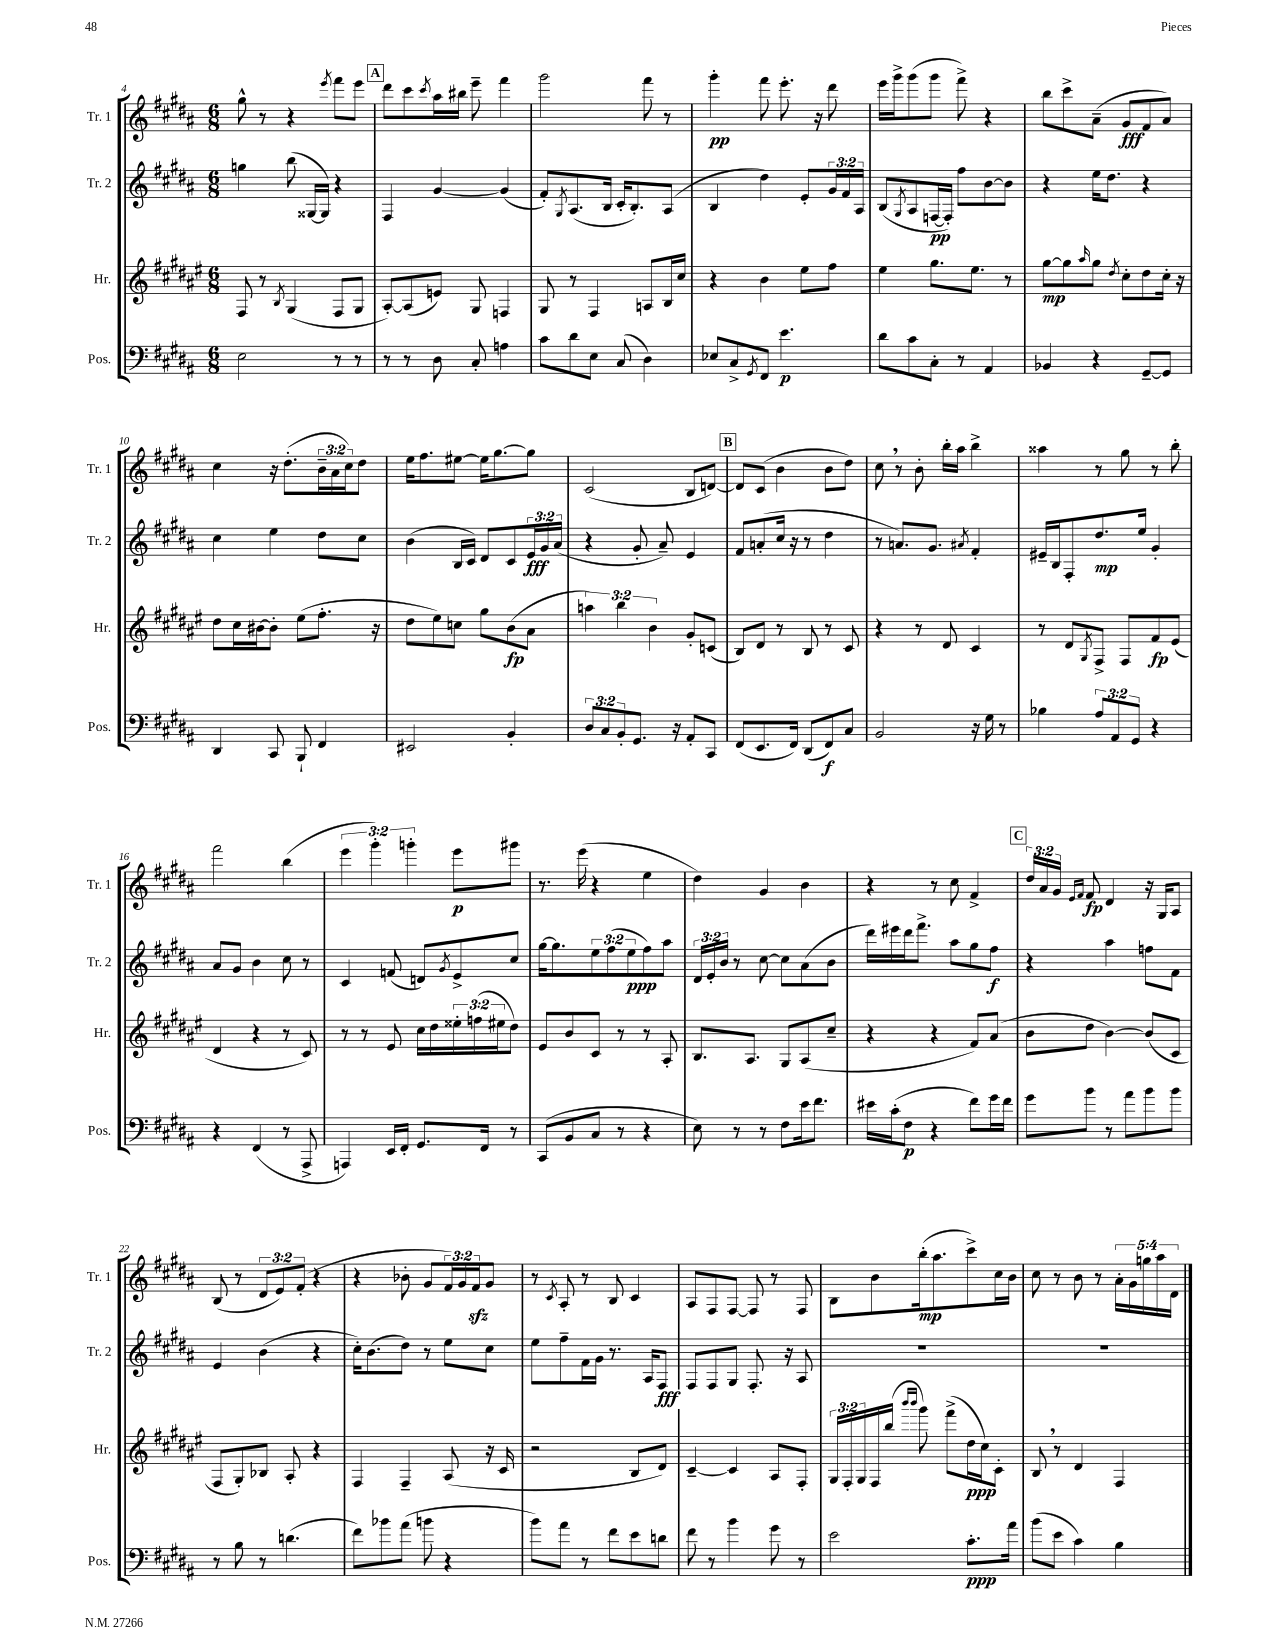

**kern	**dynam	**kern	**dynam	**kern	**dynam	**kern	**dynam
*part4	*part4	*part3	*part3	*part2	*part2	*part1	*part1
*staff4	*staff4	*staff3	*staff3	*staff2	*staff2	*staff1	*staff1
*I"Pos.	*	*I"Hr.	*	*I"Tr. 2	*	*I"Tr. 1	*
*I'Pos.	*	*I'Hr.	*	*I'Tr. 2	*	*I'Tr. 1	*
*clefF4	*	*clefG2	*	*clefG2	*	*clefG2	*
*k[f#c#g#d#a#]	*	*k[f#c#g#d#a#e#]	*	*k[f#c#g#d#a#]	*	*k[f#c#g#d#a#]	*
*M6/8	*	*M6/8	*	*M6/8	*	*M6/8	*
=4	=4	=4	=4	=4	=4	=4	=4
2E\	.	8F#/	.	4ggn\	.	8gg#^^\	.
.	.	8r	.	.	.	8r	.
.	.	8qB/	.	.	.	.	.
.	.	(4G#/	.	(8bb\	.	4r	.
.	.	.	.	[16G##X/LL	.	.	.
.	.	.	.	16G##/JJ])	.	.	.
.	.	.	.	.	.	8qeee/	.
8r	.	8F#/L	.	4r	.	8fff#\L	.
8r	.	8G#/J	.	.	.	8eee\J	.
!!LO:REH:place=s1:t=A
=5	=5	=5	=5	=5	=5	=5	=5
8r	.	[8A#'/L)	.	4F#/	.	8ddd#\L	.
8r	.	(8A#/]	.	.	.	8ccc#\	.
.	.	.	.	.	.	8qccc#/	.
8D#\	.	8en/J)	.	[4g#/	.	16aa#\L	.
.	.	.	.	.	.	16bb#X\JJ	.
8C#'/	.	8G#/	.	.	.	8eee~\	.
4An\	.	4Fn/	.	(4g#/]	.	4fff#\	.
=6	=6	=6	=6	=6	=6	=6	=6
8c#\L	.	8G#/	.	8f#'/L)	.	2ggg#\	.
.	.	.	.	8qG#/	.	.	.
8d#\	.	8r	.	(8.A#/	.	.	.
8E\J	.	4F#/	.	.	.	.	.
.	.	.	.	16B/Jk	.	.	.
(8C#/	.	.	.	16c#'/KL	.	.	.
.	.	.	.	8.B'/)	.	.	.
4D#\)	.	8An/L	.	.	.	8fff#\	.
.	.	16B/L	.	(8A#/J	.	8r	.
.	.	16cc#/JJ	.	.	.	.	.
=7	=7	=7	=7	=7	=7	=7	=7
8E-X/L	.	4r	.	4B/	.	4ggg#'\	pp
8C#^/	.	.	.	.	.	.	.
8qGG#/	.	.	.	.	.	.	.
8FF#/J	.	4b\	.	4dd#\)	.	8fff#\	.
4.e\	p	.	.	.	.	8.eee'\	.
.	.	8ee#\L	.	8e'/L	.	.	.
.	.	.	.	.	.	16r	.
.	.	8ff#\J	.	24g#/L	.	8ddd#\	.
.	.	.	.	24f#/	.	.	.
.	.	.	.	24A#/JJ	.	.	.
=8	=8	=8	=8	=8	=8	=8	=8
8d#\L	.	4ee#\	.	(8B/L	.	16eee\LL	.
.	.	.	.	.	.	16ggg#^\J	.
.	.	.	.	8qG#/	.	.	.
8c#\	.	.	.	8A#/	.	(8ggg#\	.
8C#'\J	.	8.gg#\L	.	[16Fn/L	pp	8ggg#\J	.
.	.	.	.	16F'/JJ])	.	.	.
8r	.	.	.	8ff#\L	.	8fff#^\)	.
.	.	8.ee#\J	.	.	.	.	.
4AA#/	.	.	.	[8b\	.	4r	.
.	.	8r	.	8b\J]	.	.	.
=9	=9	=9	=9	=9	=9	=9	=9
4BB-X/	.	[8gg#\L	mp	4r	.	8bb\L	.
.	.	8gg#\]	.	.	.	8ccc#^\	.
.	.	16qqaa#/	.	.	.	.	.
4r	.	8gg#\J	.	16ee\KL	.	(8a#~\J	.
.	.	.	.	8.dd#\J	.	.	.
.	.	8qdd#/	.	.	.	.	.
.	.	8cc#'\L	.	.	.	8g#/L	fff
[8GG#~/L	.	8dd#\	.	4r	.	8f#/	.
8GG#/J]	.	16cc#'\Jk	.	.	.	8a#/J)	.
.	.	16r	.	.	.	.	.
!!LO:LB:g=z
=10	=10	=10	=10	=10	=10	=10	=10
4DD#/	.	8dd#\L	.	4cc#\	.	4cc#\	.
.	.	16cc#\L	.	.	.	.	.
.	.	[16b#X\J	.	.	.	.	.
8CC#/	.	8b#'\J]	.	4ee\	.	16r	.
.	.	.	.	.	.	(8.dd#'\L	.
8BBB`/	.	(8ee#\L	.	.	.	.	.
4FF#/	.	8.ff#'\J	.	8dd#\L	.	24b~\L	.
.	.	.	.	.	.	24a#\	.
.	.	.	.	.	.	24cc#\J)	.
.	.	.	.	8cc#\J	.	8dd#\J	.
.	.	16r	.	.	.	.	.
=11	=11	=11	=11	=11	=11	=11	=11
2EE#X/	.	8dd#\L	.	(4b\	.	16ee\KL	.
.	.	.	.	.	.	8.ff#\	.
.	.	8ee#\)	.	.	.	.	.
.	.	8ccn\J	.	16B/LL	.	[8ee#X\J	.
.	.	.	.	16c#/JJ)	.	.	.
.	.	8gg#\L	.	8d#/L	.	16ee#\KL]	.
.	.	.	.	.	.	[8.gg#\	.
4BB'/	.	(8b\	fp	8c#/	.	.	.
.	.	8a#\J	.	24e/L	fff	8gg#\J]	.
.	.	.	.	24g#/	.	.	.
.	.	.	.	(24a#/JJ	.	.	.
=12	=12	=12	=12	=12	=12	=12	=12
12D#/L	.	6aan\)	.	4r	.	(2c#/	.
12C#/	.	.	.	.	.	.	.
12BB'/	.	6bb\	.	.	.	.	.
8.GG#/J	.	.	.	8g#'/	.	.	.
.	.	6b\	.	.	.	.	.
.	.	.	.	8a#~/)	.	.	.
16r	.	.	.	.	.	.	.
8AA#'/L	.	8g#'/L	.	4e/	.	8B/L	.
8CC#/J	.	(8cn/J	.	.	.	[8dn/J)	.
!!LO:REH:place=s1:t=B
=13	=13	=13	=13	=13	=13	=13	=13
(8FF#/L	.	8B/L)	.	8f#/L	.	8d/L]	.
8.EE/	.	8d#/J	.	(8an'/	.	(8c#/J	.
.	.	8r	.	16cc#/Jk	.	4b\	.
16FF#/Jk)	.	.	.	16r	.	.	.
(8DD#/L	.	8B/	.	8r	.	.	.
8FF#/)	f	8r	.	4dd#\	.	8b\L	.
8C#/J	.	8c#/	.	.	.	8dd#\J)	.
=14	=14	=14	=14	=14	=14	=14	=14
2BB/	.	4r	.	8r	.	8cc#,\	.
.	.	.	.	8.an/L)	.	8r	.
.	.	8r	.	.	.	8b'\	.
.	.	.	.	8.g#/J	.	.	.
.	.	8d#/	.	.	.	16bb'\LL	.
.	.	.	.	.	.	16aa#\JJ	.
.	.	.	.	8qa#X/	.	.	.
16r	.	4c#/	.	4f#'/	.	4bb^\	.
16G#\	.	.	.	.	.	.	.
8r	.	.	.	.	.	.	.
=15	=15	=15	=15	=15	=15	=15	=15
4B-X\	.	8r	.	16e#X~/LL	.	4aa##X\	.
.	.	.	.	16B/J	.	.	.
.	.	8d#/L	.	8F#'/	.	.	.
.	.	8qG#/	.	.	.	.	.
12A#/L	.	8F#^/J	.	8.dd#/	mp	8r	.
12AA#/	.	.	.	.	.	.	.
.	.	8F#/L	.	.	.	8gg#\	.
12GG#/J	.	.	.	.	.	.	.
.	.	.	.	16ee/Jk	.	.	.
4r	.	8f#/	fp	4g#'/	.	8r	.
.	.	(8e#/J	.	.	.	8bb'\	.
!!LO:LB:g=z
=16	=16	=16	=16	=16	=16	=16	=16
4r	.	4d#/	.	8a#/L	.	2fff#\	.
.	.	.	.	8g#/J	.	.	.
(4FF#/	.	4r	.	4b\	.	.	.
8r	.	8r	.	8cc#\	.	(4bb\	.
8AAA#^/	.	8c#/)	.	8r	.	.	.
=17	=17	=17	=17	=17	=17	=17	=17
4AAAn/)	.	8r	.	4c#/	.	6eee\	.
.	.	8r	.	.	.	.	.
.	.	.	.	.	.	6ggg#'\)	.
16EE/LL	.	8e#/	.	(8fn/	.	.	.
16FF#'/JJ	.	.	.	.	.	.	.
.	.	.	.	.	.	6gggn'\	.
8.GG#/L	.	16cc#\LL	.	8dn/L)	.	.	.
.	.	16dd#\	.	.	.	.	.
.	.	.	.	8qg#/	.	.	.
.	.	24ee##X'\	.	8e^/	.	8eee\L	p
.	.	(24ffn\	.	.	.	.	.
16FF#/Jk	.	.	.	.	.	.	.
.	.	24ee#X\J	.	.	.	.	.
8r	.	8dd#\J)	.	8cc#/J	.	8ggg#X\J	.
=18	=18	=18	=18	=18	=18	=18	=18
(8CC#/L	.	8e#/L	.	[16gg#\KL	.	8.r	.
.	.	.	.	8.gg#\]	.	.	.
8BB/	.	8b/	.	.	.	.	.
.	.	.	.	.	.	(16eee\	.
8C#/J	.	8c#/J	.	12ee\	.	4r	.
.	.	.	.	(12ff#\	.	.	.
8r	.	8r	.	.	.	.	.
.	.	.	.	12ee\	ppp	.	.
4r	.	8r	.	8ff#\)	.	4ee\	.
.	.	8A#'/	.	8aa#\J	.	.	.
=19	=19	=19	=19	=19	=19	=19	=19
8E\)	.	8.B/L	.	24d#/LL	.	4dd#\)	.
.	.	.	.	24e'/	.	.	.
.	.	.	.	24b/JJ	.	.	.
8r	.	.	.	8r	.	.	.
.	.	8.A#/J	.	.	.	.	.
8r	.	.	.	[8cc#\	.	4g#/	.
8F#\L	.	8G#/L	.	8cc#\L]	.	.	.
16e\k	.	(8A#/	.	(8a#\	.	4b\	.
8.f#\J	.	.	.	.	.	.	.
.	.	8cc#~/J	.	8b\J	.	.	.
=20	=20	=20	=20	=20	=20	=20	=20
16e#X\LL	.	4r	.	16ddd#\LL)	.	4r	.
(16c#'\J	.	.	.	16eee#X\	.	.	.
8F#\J	p	.	.	16ddd#\J	.	.	.
.	.	.	.	8.fff#^\J	.	.	.
4r	.	4r	.	.	.	8r	.
.	.	.	.	8aa#\L	.	8cc#\	.
8f#\L)	.	8f#/L)	.	8gg#\	.	4f#^/	.
16g#\L	.	(8a#/J	.	8ff#\J	f	.	.
16f#\JJ	.	.	.	.	.	.	.
!!LO:REH:place=s1:t=C
=21	=21	=21	=21	=21	=21	=21	=21
8g#\L	.	8b\L	.	4r	.	24dd#/LL	.
.	.	.	.	.	.	24a#/	.
.	.	.	.	.	.	24g#/JJ	.
.	.	.	.	.	.	16qqe/LL	.
.	.	.	.	.	.	16qqf#/JJ	.
8b\J	.	8dd#\J	.	.	.	8f#/	fp
8r	.	[4b\)	.	4aa#\	.	4d#/	.
8a#\L	.	.	.	.	.	.	.
8b\	.	(8b/L]	.	8ffn\L	.	16r	.
.	.	.	.	.	.	16G#/KL	.
8b\J	.	8c#/J	.	8f#\J	.	8A#/J	.
!!LO:LB:g=z
=22	=22	=22	=22	=22	=22	=22	=22
8r	.	8F#/L	.	4e/	.	(8B/	.
8B\	.	8G#'/)	.	.	.	8r	.
8r	.	8B-X/J	.	(4b\	.	12d#/L	.
.	.	.	.	.	.	12e/)	.
(4.dn\	.	8A#'/	.	.	.	.	.
.	.	.	.	.	.	(12f#'/J	.
.	.	4r	.	4r	.	4r	.
=23	=23	=23	=23	=23	=23	=23	=23
8f#\L)	.	4F#/	.	16cc#'\KL)	.	4r	.
.	.	.	.	(8.b\	.	.	.
8b-X\	.	.	.	.	.	.	.
(8a#\J	.	4F#~/	.	8dd#\J)	.	8b-X'\	.
8bn\	.	.	.	8r	.	8g#/L	.
4r	.	(8A#/	.	8ee\L	.	24f#/L)	.
.	.	.	.	.	.	24g#/	.
.	.	.	.	.	.	24f#zz/J	.
.	.	16r	.	8cc#\J	.	8g#/J	.
.	.	16c#/	.	.	.	.	.
=24	=24	=24	=24	=24	=24	=24	=24
8b\L)	.	2r	.	8ee\L	.	8r	.
.	.	.	.	.	.	8qc#/	.
8a#\J	.	.	.	8ff#~\	.	8A#'/	.
8r	.	.	.	16f#\L	.	8r	.
.	.	.	.	16g#\JJ	.	.	.
8f#\L	.	.	.	8.r	.	8B/	.
8e\	.	8B/L	.	.	.	4c#/	.
.	.	.	.	16A#/KL	.	.	.
8dn\J	.	8d#/J)	.	8F#/J	fff	.	.
=25	=25	=25	=25	=25	=25	=25	=25
8f#\	.	[4c#~/	.	8F#/L	.	8A#/L	.
8r	.	.	.	8F#/	.	8F#/	.
4b\	.	4c#/]	.	8G#/J	.	[8F#/J	.
.	.	.	.	8.F#'/	.	8F#/]	.
8g#\	.	8A#/L	.	.	.	8r	.
.	.	.	.	16r	.	.	.
8r	.	8F#'/J	.	8A#/	.	8F#/	.
=26	=26	=26	=26	=26	=26	=26	=26
2e\	.	24G#/LL	.	2.r	.	8B\L	.
.	.	24F#'/	.	.	.	.	.
.	.	24G#/	.	.	.	.	.
.	.	16F#/	.	.	.	8b\	.
.	.	(16bb/JJ	.	.	.	.	.
.	.	16qqbbb/LL	.	.	.	.	.
.	.	16qqbbb/JJ	.	.	.	.	.
.	.	8ggg#\)	.	.	.	(16bb'\k	mp
.	.	.	.	.	.	8.aa#\	.
.	.	(8fff#^\L	.	.	.	.	.
8.c#'\L	ppp	16dd#\L	ppp	.	.	8ccc#^\)	.
.	.	16cc#\J)	.	.	.	.	.
.	.	8c#'\J	.	.	.	16cc#\L	.
16a#\Jk	.	.	.	.	.	16b\JJ	.
=27	=27	=27	=27	=27	=27	=27	=27
(8b\L	.	8B,/	.	2.r	.	8cc#\	.
8e\J	.	8r	.	.	.	8r	.
4c#\)	.	4d#/	.	.	.	8b\	.
.	.	.	.	.	.	8r	.
4B\	.	4F#/	.	.	.	20a#'\LL	.
.	.	.	.	.	.	20g#\	.
.	.	.	.	.	.	20ggn\	.
.	.	.	.	.	.	20aa#\	.
.	.	.	.	.	.	20d#\JJ	.
==	==	==	==	==	==	==	==
*-	*-	*-	*-	*-	*-	*-	*-
